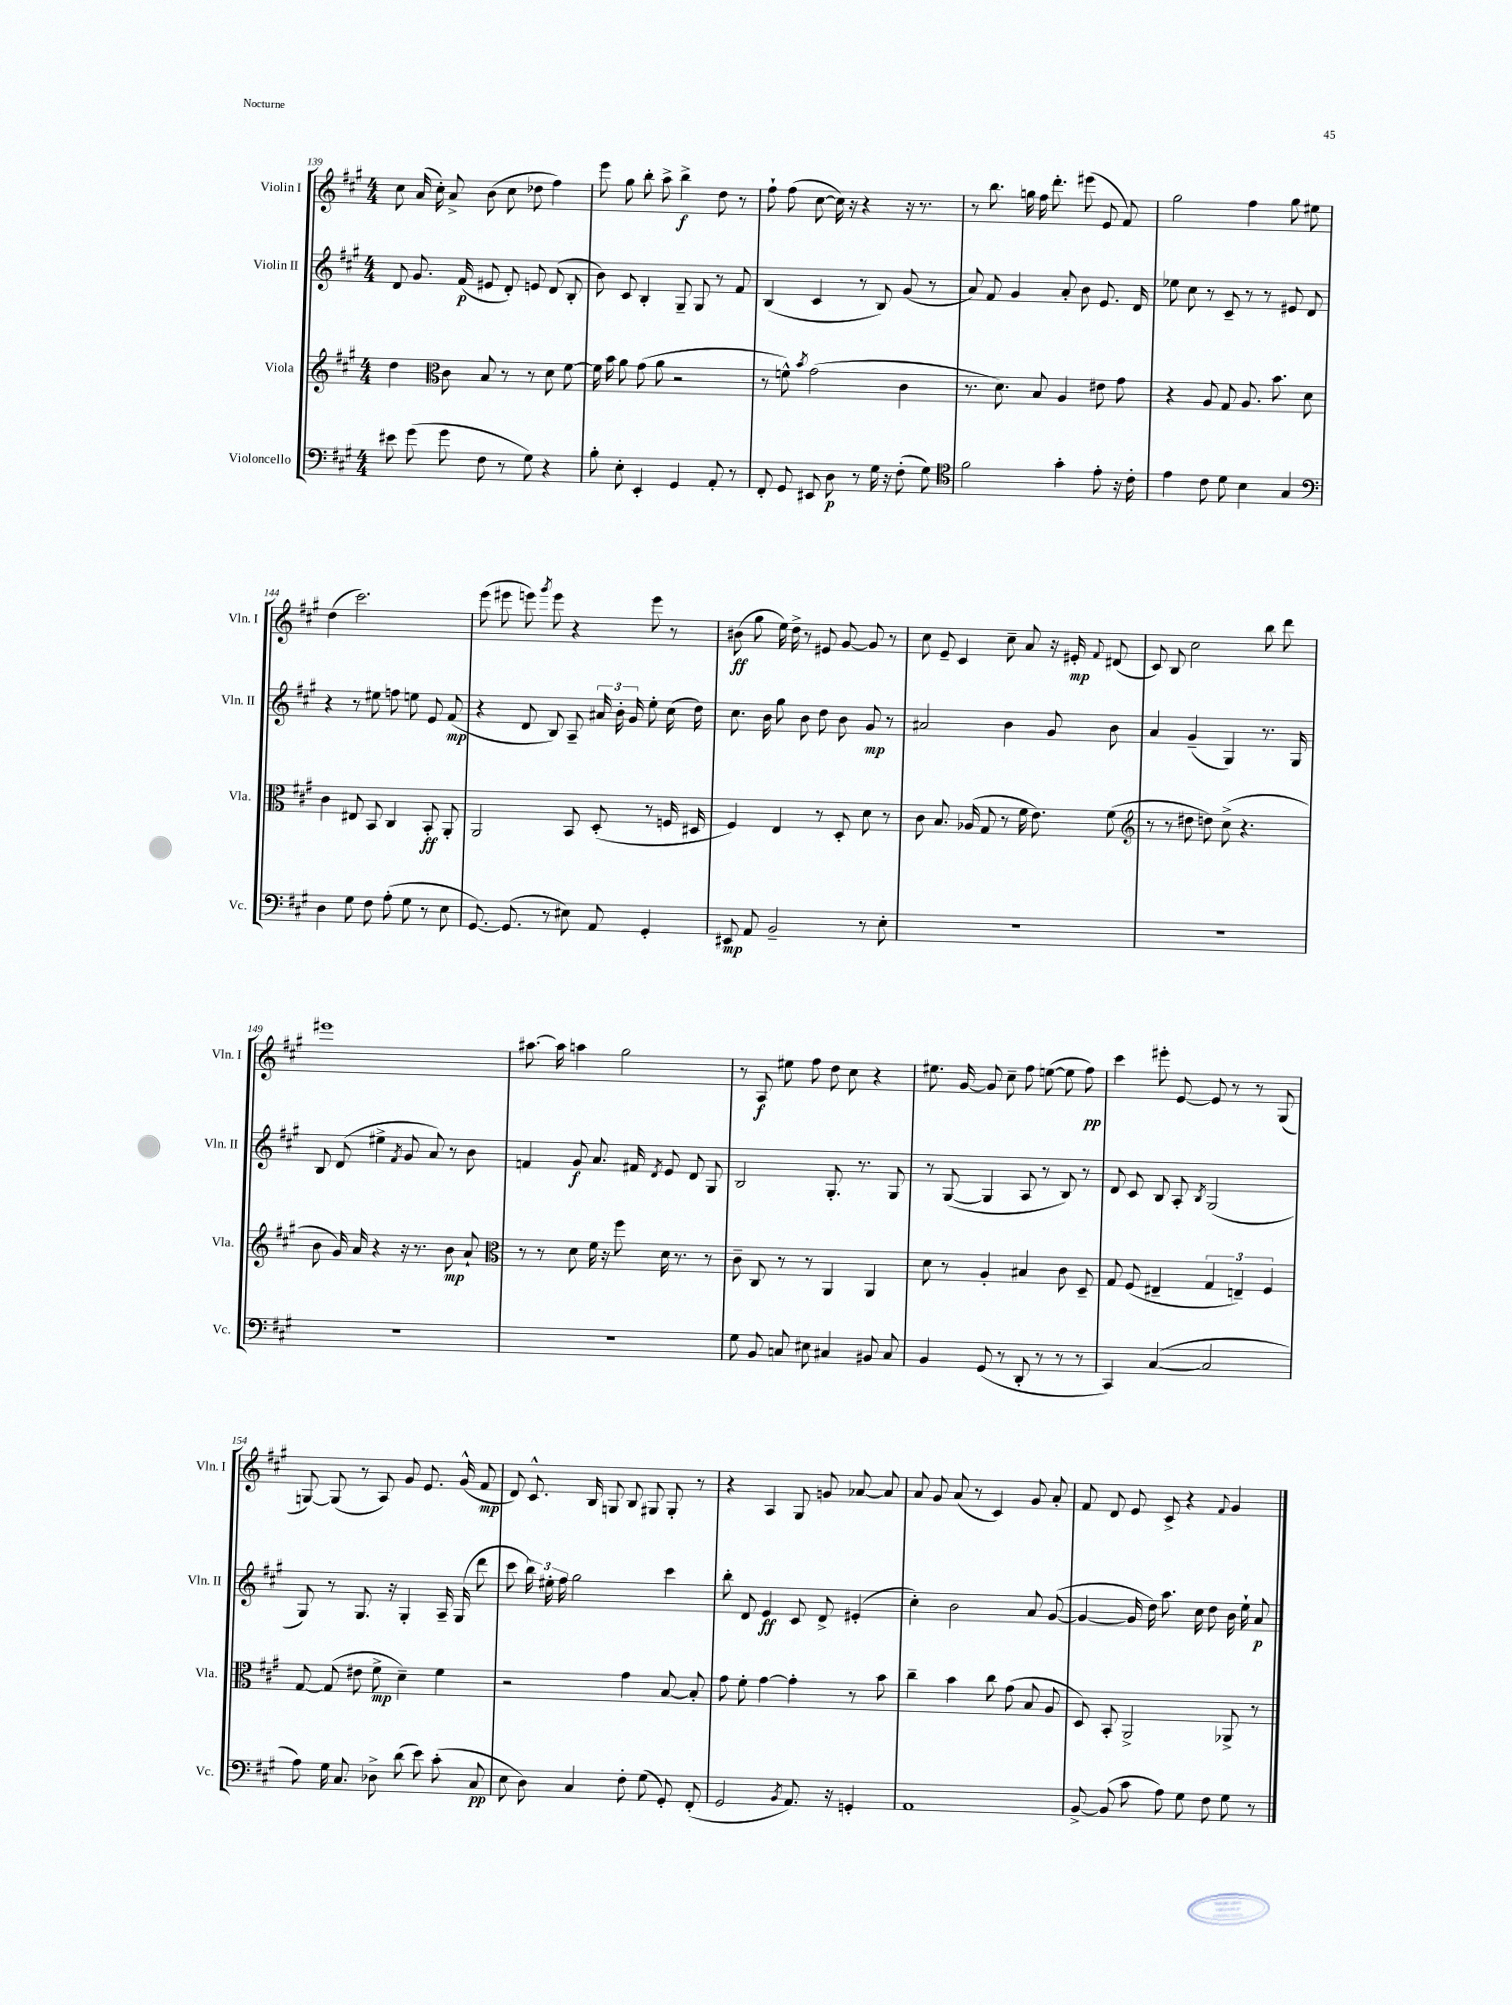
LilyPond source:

<<
\new StaffGroup <<
\new Staff = "s0" \with { instrumentName = "Violin I" shortInstrumentName = "Vln. I" } {
    \clef treble \key a \major \numericTimeSignature \time 4/4
    \autoBeamOff cis''8 a'16( cis''16-.) a'8-> b'8( cis''8 des''8 fis''4) |
    e'''8 gis''8 b''8-. a''8-> b''4->\f d''8 r8 |
    fis''8-! fis''8( cis''8~ cis''16) r16 r4 r16 r8. |
    r8 b''8. g''16 fis''16 d'''8.-. eis'''8( e'8 fis'8) |
    gis''2 fis''4 gis''8 eis''8 |
    d''4( cis'''2.) |
    e'''8( eis'''8 e'''8) \acciaccatura { gis'''8 } e'''8 r4 e'''8 r8 |
    bis'8\ff( gis''8 e''16) d''16-> r8 eis'8 gis'8~ gis'8 r8 |
    cis''8 e'8-- cis'4 cis''8-- a'8 r16 eis'16-.\mp \appoggiatura { fis'8 } dis'8( |
    cis'8) b8 cis''2 b''8 d'''8 |
    eis'''1 |
    ais''8.~ ais''16 a''4 gis''2 |
    r8 a8\f eis''8 fis''8 d''8 cis''8 r4 |
    eis''8. gis'16~ gis'8 cis''8-- fis''8 e''8~( e''8 fis''8\pp) |
    cis'''4 eis'''8-. e'8~ e'8 r8 r8 gis8( |
    g8~) g8( r8 a8) gis'8 e'8. gis'16-^( fis'8\mp |
    d'8) cis'8.-^ b16 g8 b8 gis8 gis8-. r8 |
    r4 a4 gis8 g'8 aes'8~ aes'8 |
    a'8 gis'8 a'8( r8 cis'4) gis'8 a'8-. |
    fis'8 d'8 e'8 cis'8-> r4 \appoggiatura { fis'8 } gis'4 \bar "|." |
}
\new Staff = "s1" \with { instrumentName = "Violin II" shortInstrumentName = "Vln. II" } {
    \clef treble \key a \major \numericTimeSignature \time 4/4
    \autoBeamOff d'8 gis'8. fis'16\p( eis'8 d'8-.) e'8 d'8( b8-. |
    b'8) cis'8 b4-. gis8-- gis8 r8 fis'8 |
    b4( cis'4 r8 b8) gis'8( r8 |
    a'8) fis'8 gis'4 a'8-. b'8 e'8. d'16 |
    ees''8 cis''8 r8 cis'8-- r8 r8 eis'8 d'8 |
    r4 r8 eis''8 f''8 e''8 e'8 fis'8\mp( |
    r4 d'8 b8) a8-- \tuplet 3/2 { ais'16 b'16-. gis'16 } e''8-. cis''16( d''16) |
    cis''8. b'16 gis''8 b'8 d''8 b'8 gis'8\mp r8 |
    ais'2 b'4 gis'8 b'8 |
    a'4 gis'4--( gis4) r8. gis16 |
    b8 d'8( eis''4-> \acciaccatura { fis'8 } gis'8 a'8) r8 b'8 |
    f'4 gis'8\f a'8. fis'16 \acciaccatura { d'8 } e'8 d'8 gis8 |
    b2 gis8.-. r8. gis8 |
    r8 gis8~( gis4 a8 r8 b8) r8 |
    d'8 cis'8 b8 a8-. \acciaccatura { b8 } gis2( |
    gis8) r8 gis8. r16 gis4-. a16-- gis16( d'''8 |
    cis'''8 \tuplet 3/2 { b''16) eis''16-. fis''16 } gis''2 cis'''4 |
    b''8-. d'8 e'4\ff cis'8 d'8-> eis'4-.( |
    cis''4-.) b'2 a'8 gis'8~( |
    gis'4~ gis'16 d''16) a''8. cis''16 d''8 b'16 e''16-! a'8\p \bar "|." |
}
\new Staff = "s2" \with { instrumentName = "Viola" shortInstrumentName = "Vla." } {
    \clef treble \key a \major \numericTimeSignature \time 4/4
    \autoBeamOff d''4 \clef alto cis'8 b8 r8 r8 d'8 fis'8~ |
    fis'16 b'16 a'8 gis'8( a'8 r2 |
    r8 f'8-^) \acciaccatura { b'8 } gis'2( cis'4 |
    r8. d'8.) b8 a4 eis'8 gis'8 |
    r4 a8 gis8 a8. b'8. d'8 |
    cis'4 eis8 b,8 cis4 b,8-.\ff a,8-. |
    a,2 b,8 d8-.( r8 f16 dis16 |
    fis4) e4 r8 d8-. d'8 r8 |
    cis'8 b8. aes16( gis8 r8 fis'16 e'8.) fis'8( |
    \clef treble r8 r8 dis''8 d''8) cis''8->( r4. |
    b'8 gis'16) a'16 r4 r16 r8. b'8\mp a'8-! |
    \clef alto r8 r8 d'8 fis'16 r16 fis''8 d'16 r8. r8 |
    cis'8-- cis8 r8 r8 a,4 a,4 |
    d'8 r8 a4-. bis4 cis'8 d8-- |
    gis8 fis8( eis4-- \tuplet 3/2 { gis4 e4--) fis4 } |
    gis8~ gis8( eis'8 fis'8->\mp d'4--) fis'4 |
    r2 gis'4 b8~ b8-. |
    gis'8 fis'8-. gis'4~ gis'4-. r8 b'8 |
    cis''4-- b'4 cis''8 gis'8( b8 a8 |
    d8) b,8-. a,2-> aes,8-> r8 \bar "|." |
}
\new Staff = "s3" \with { instrumentName = "Violoncello" shortInstrumentName = "Vc." } {
    \clef bass \key a \major \numericTimeSignature \time 4/4
    \autoBeamOff eis'8 gis'8( gis'8 fis8 r8 gis8) r4 |
    b8-. e8-. e,4-. gis,4 a,8-. r8 |
    fis,8-. gis,8 eis,8 d8\p r8 gis16 r16 fis8-.( gis8) |
    \clef tenor fis'2 gis'4-. e'8-. r16 cis'16-. |
    e'4 cis'8 d'8 b4 gis4 |
    \clef bass d4 gis8 fis8 a8-.( gis8 r8 e8 |
    gis,8.~) gis,8.( r8 eis8) a,8 gis,4-. |
    eis,8\mp a,8 b,2-- r8 e8-. |
    R1 |
    R1 |
    R1 |
    R1 |
    gis8 b,8 c8 eis8 cis4 bis,8 cis8 |
    b,4 gis,8( r8 d,8-. r8 r8 r8 |
    cis,4) cis4~( cis2 |
    a8) gis16 cis8. des8-> d'8( e'8) cis'8-.( cis8\pp |
    e8 d8) cis4 fis8-. gis8( gis,8-.) fis,8-.( |
    gis,2 \acciaccatura { b,8 } a,8.) r16 g,4-. |
    a,1 |
    b,8~-> b,8( cis'8 a8) gis8 fis8 gis8 r8 \bar "|." |
}
>>
>>
\layout { \context { \Score currentBarNumber = #139 } }
